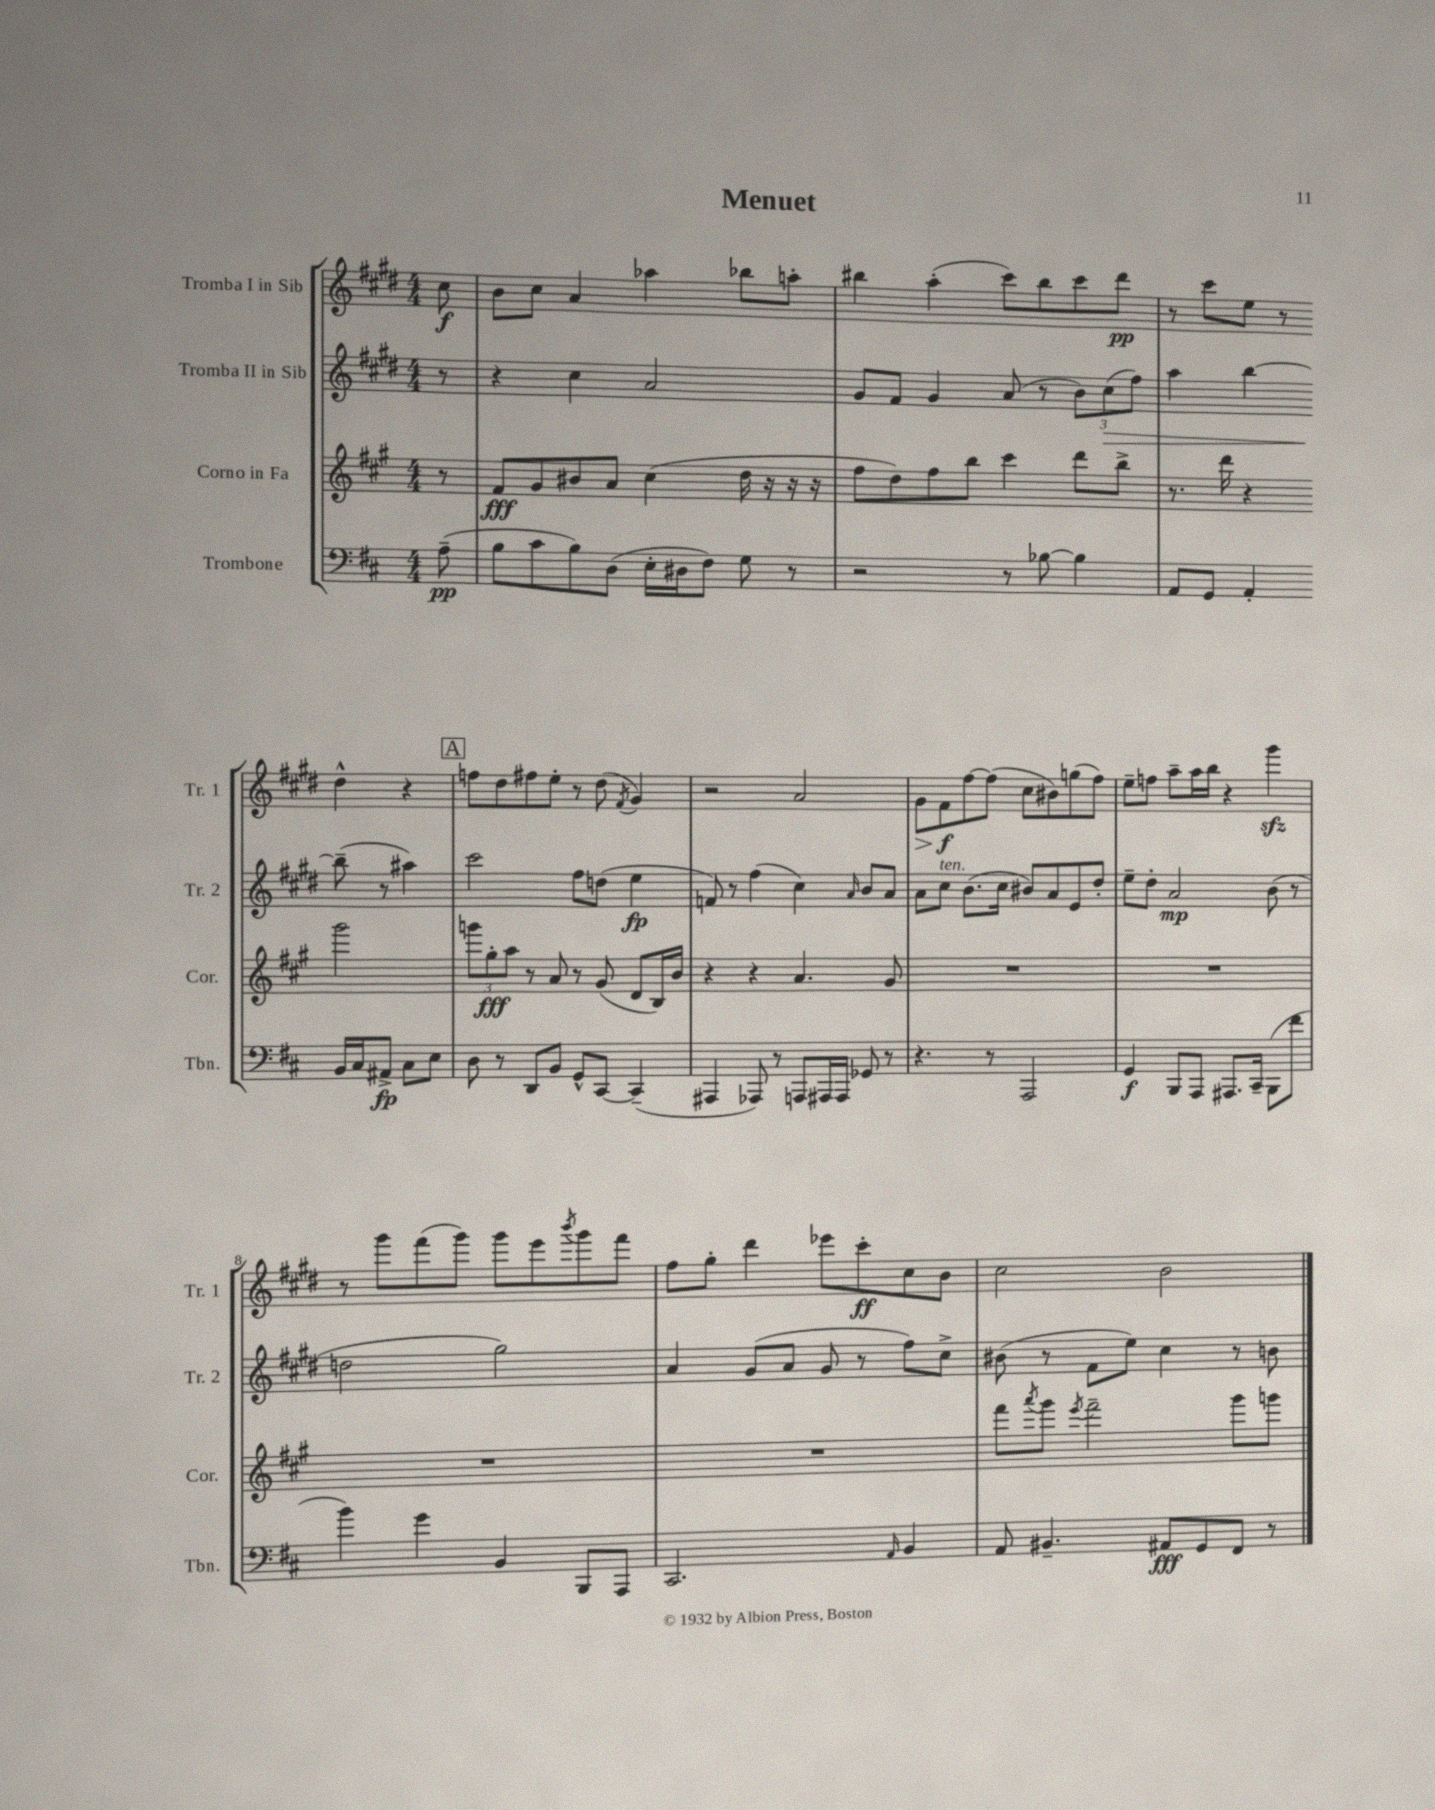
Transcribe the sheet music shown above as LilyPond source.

\header { title = "Menuet" }
<<
\new StaffGroup <<
\new Staff = "s0" \with { instrumentName = "Tromba I in Sib" shortInstrumentName = "Tr. 1" } {
    \clef treble \key e \major \numericTimeSignature \time 4/4 \partial 8
    cis''8\f |
    b'8 cis''8 a'4 aes''4 bes''8 a''8-. |
    bis''4 a''4-.( cis'''8) bis''8 cis'''8 dis'''8\pp |
    r8 cis'''8 e''8 r8 dis''4-^ r4 |
    \mark \markup { \box "A" } f''8 dis''8 fis''8 e''8-. r8 dis''8( \acciaccatura { fis'8 } gis'4) |
    r2 a'2 |
    gis'8\> fis'8\f\! fis''8~ fis''8( cis''8 bis'8) g''8( fis''8) |
    e''8-- f''8 a''8-- a''16 b''16 r4 gis'''4\sfz |
    r8 gis'''8 fis'''8( gis'''8) gis'''8 e'''8 \acciaccatura { b'''8 } gis'''8 fis'''8 |
    fis''8 gis''8-. dis'''4 ees'''8 cis'''8-.\ff cis''8 b'8 |
    cis''2 b'2 \bar "|." |
}
\new Staff = "s1" \with { instrumentName = "Tromba II in Sib" shortInstrumentName = "Tr. 2" } {
    \clef treble \key e \major \numericTimeSignature \time 4/4 \partial 8
    r8 |
    r4 cis''4 a'2 |
    gis'8 fis'8 gis'4 a'8( r8 \tuplet 3/2 { b'8) cis''8\>( fis''8) } |
    a''4 b''4~ b''8--\!( r8 ais''4) |
    \mark \markup { \box "A" } cis'''2 fis''8 d''8( e''4\fp |
    f'8) r8 fis''4( cis''4) \grace { a'16 } b'8 a'8 |
    a'8 cis''8^\markup { \italic "ten." } b'8.( cis''16 bis'8) a'8 e'8 dis''8-. |
    e''8-- dis''8-. a'2\mp b'8( r8 |
    d''2 gis''2) |
    a'4 gis'8( a'8 gis'8 r8 fis''8) cis''8-> |
    bis'8( r8 fis'8 e''8) cis''4 r8 b'8 \bar "|." |
}
\new Staff = "s2" \with { instrumentName = "Corno in Fa" shortInstrumentName = "Cor." } {
    \clef treble \key a \major \numericTimeSignature \time 4/4 \partial 8
    r8 |
    fis'8\fff gis'8 bis'8 a'8 cis''4( d''16 r16 r16 r16 |
    fis''8 d''8) fis''8 b''8 cis'''4 d'''8 b''8-> |
    r8. d'''16 r4 gis'''2 |
    \mark \markup { \box "A" } \tuplet 3/2 { g'''8 gis''8-.\fff a''8 } r8 a'8 r8 gis'8( d'8 b16) b'16 |
    r4 r4 a'4. gis'8 |
    R1 |
    R1 |
    R1 |
    R1 |
    fis'''8 \acciaccatura { a'''8 } gis'''8 \acciaccatura { e'''8 } fis'''2-- gis'''8 g'''8 \bar "|." |
}
\new Staff = "s3" \with { instrumentName = "Trombone" shortInstrumentName = "Tbn." } {
    \clef bass \key d \major \numericTimeSignature \time 4/4 \partial 8
    a8--\pp( |
    b8 cis'8 b8) d8( e16-. dis16 fis8) g8 r8 |
    r2 r8 bes8~ bes4 |
    a,8 g,8 a,4-. b,16 cis16 ais,8->\fp cis8 e8 |
    \mark \markup { \box "A" } d8 r8 d,8 b,8 g,8-^ cis,8~ cis,4--( |
    ais,,4 aes,,8) r8 a,,8 ais,,16 ais,,16 ges,8 r8 |
    r4. r8 a,,2 |
    g,4\f b,,8 a,,8 ais,,8. cis,16-- b,,8( fis'8 |
    b'4) g'4 b,4 b,,8 a,,8 |
    cis,2. \grace { a,16 } b,4 |
    a,8 bis,4.-- ais,8\fff g,8 fis,8 r8 \bar "|." |
}
>>
>>
